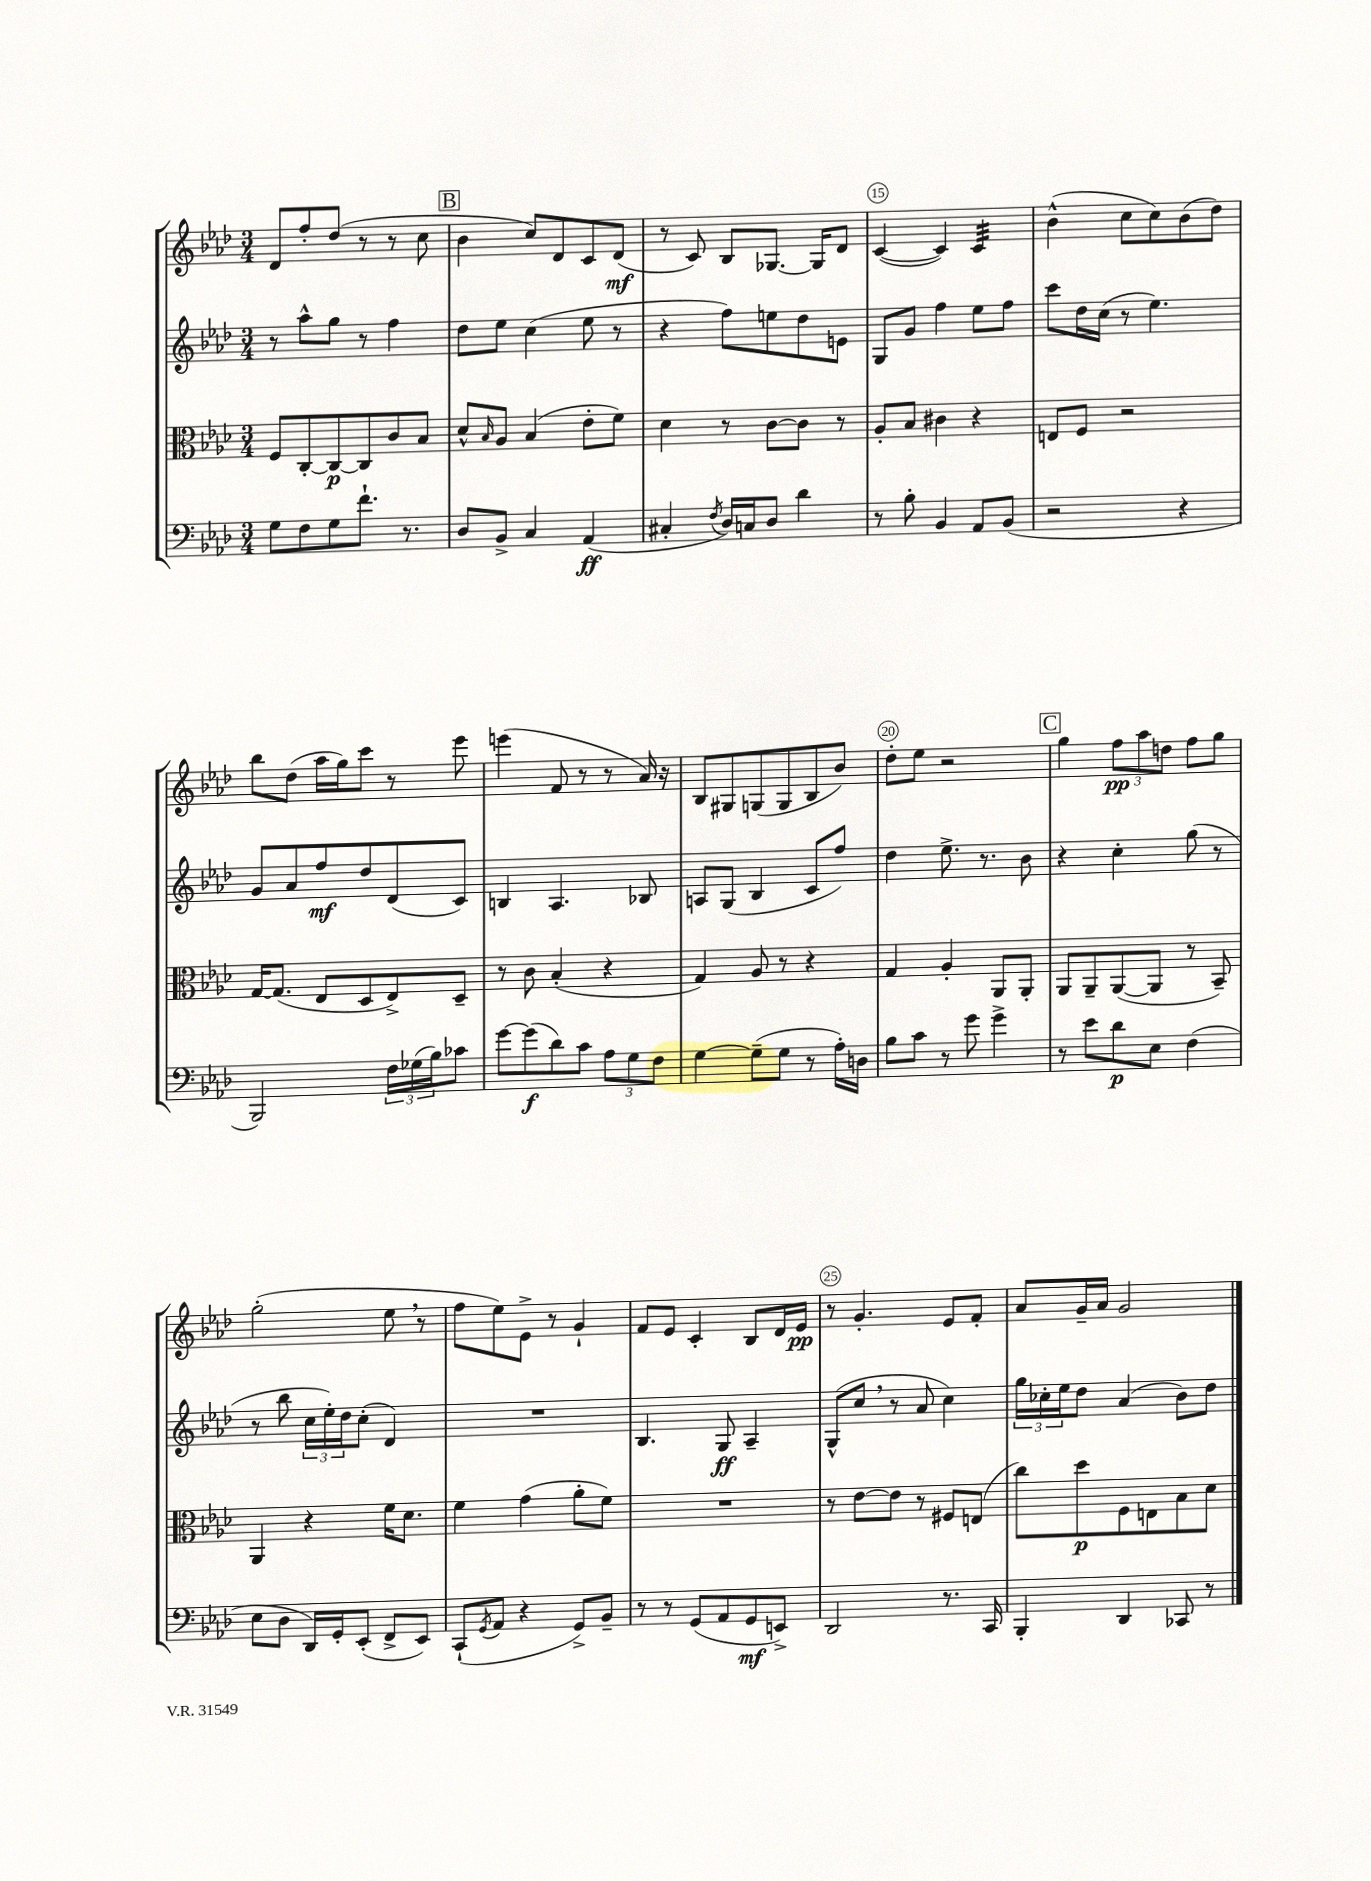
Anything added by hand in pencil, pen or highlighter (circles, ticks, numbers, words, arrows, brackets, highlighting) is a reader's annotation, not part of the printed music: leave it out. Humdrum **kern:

**kern	**dynam	**kern	**dynam	**kern	**dynam	**kern	**dynam
*part4	*part4	*part3	*part3	*part2	*part2	*part1	*part1
*staff4	*staff4	*staff3	*staff3	*staff2	*staff2	*staff1	*staff1
*clefF4	*	*clefC3	*	*clefG2	*	*clefG2	*
*k[b-e-a-d-]	*	*k[b-e-a-d-]	*	*k[b-e-a-d-]	*	*k[b-e-a-d-]	*
*M3/4	*	*M3/4	*	*M3/4	*	*M3/4	*
=12	=12	=12	=12	=12	=12	=12	=12
8G\L	.	8F/L	.	8r	.	8d-/L	.
8F\	.	[8C'/	.	8aa-^^\L	.	8ff'/	.
8G\	.	8C/_	p	8gg\J	.	(8dd-/J	.
8.f`\J	.	8C/]	.	8r	.	8r	.
.	.	8c/	.	4ff\	.	8r	.
8.r	.	.	.	.	.	.	.
.	.	8B-/J	.	.	.	8cc\	.
!!LO:REH:place=s1:t=B
=13	=13	=13	=13	=13	=13	=13	=13
8D-/L	.	8d-^^/L	.	8dd-\L	.	4b-\	.
.	.	16qqB-/	.	.	.	.	.
8BB-^/J	.	8A-/J	.	8ee-\J	.	.	.
4C/	.	(4B-/	.	(4cc\	.	8cc/L)	.
.	.	.	.	.	.	8d-/	.
(4AA-/	ff	8e-'\L	.	8ee-\	.	8c/	.
.	.	8f\J)	.	8r	.	(8d-/J	mf
=14	=14	=14	=14	=14	=14	=14	=14
4C#X'/	.	4d-\	.	4r	.	8r	.
.	.	.	.	.	.	8c/)	.
8qF/	.	.	.	.	.	.	.
16D-/LL)	.	8r	.	8ff\L)	.	8B-/L	.
16Cn/J	.	.	.	.	.	.	.
8D-/J	.	[8c\L	.	8een\	.	[8.G-X/J	.
4d-\	.	8c\J]	.	8dd-\	.	.	.
.	.	.	.	.	.	16G-/KL]	.
.	.	8r	.	8en\J	.	8d-/J	.
=15	=15	=15	=15	=15	=15	=15	=15
8r	.	8A-'/L	.	8G/L	.	([4c/	.
8B-'\	.	8B-/J	.	8g/J	.	.	.
4BB-/	.	4c#X\	.	4ff\	.	4c/])	.
*	*	*	*	*	*	*tremolo	*
8AA-/L	.	4r	.	8ee-\L	.	32c/LLL	.
.	.	.	.	.	.	32c/	.
.	.	.	.	.	.	32c/	.
.	.	.	.	.	.	32c/	.
(8BB-/J	.	.	.	8ff\J	.	32c/	.
.	.	.	.	.	.	32c/	.
.	.	.	.	.	.	32c/	.
.	.	.	.	.	.	32c/JJJ	.
*	*	*	*	*	*	*Xtremolo	*
=16	=16	=16	=16	=16	=16	=16	=16
2r	.	8En/L	.	8ccc\L	.	(4b-^^\	.
.	.	8F/J	.	16dd-\L	.	.	.
.	.	.	.	(16cc\JJ	.	.	.
.	.	2r	.	8r	.	8cc\L	.
.	.	.	.	4.ee-\)	.	8cc\)	.
4r	.	.	.	.	.	(8b-\	.
.	.	.	.	.	.	8dd-\J)	.
!!LO:LB:g=z
=17	=17	=17	=17	=17	=17	=17	=17
2BBB-/)	.	[16G/KL	.	8g/L	.	8bb-\L	.
.	.	(8.G/J]	.	.	.	.	.
.	.	.	.	8a-/	.	(8dd-\J	.
.	.	8E-/L	.	8ff/	mf	16aa-\LL	.
.	.	.	.	.	.	16gg\J)	.
.	.	8D-/	.	8dd-/	.	8ccc\J	.
24F\LL	.	8E-^/)	.	(8d-/	.	8r	.
(24G-X\	.	.	.	.	.	.	.
24B-\J)	.	.	.	.	.	.	.
8c-X\J	.	8D-~/J	.	8c/J)	.	8eee-\	.
=18	=18	=18	=18	=18	=18	=18	=18
[8g\L	.	8r	.	4Bn/	.	(4eeen\	.
(8g\]	f	8c\	.	.	.	.	.
8d-\)	.	(4B-'/	.	4.A-/	.	8f/	.
8c\J	.	.	.	.	.	8r	.
12A-\L	.	4r	.	.	.	8r	.
12G\	.	.	.	.	.	.	.
.	.	.	.	8B-X/	.	16a-/)	.
12F\J	.	.	.	.	.	.	.
.	.	.	.	.	.	16r	.
=19	=19	=19	=19	=19	=19	=19	=19
[4G\	.	4G/)	.	8An/L	.	8B-/L	.
.	.	.	.	(8G/J	.	8G#X/	.
(8G~\L]	.	8A-/	.	4B-/	.	(8Gn/	.
8G\J	.	8r	.	.	.	8G/	.
8r	.	4r	.	8c/L	.	8B-/	.
16A-'\LL)	.	.	.	8ff/J)	.	8b-/J)	.
16Dn\JJ	.	.	.	.	.	.	.
=20	=20	=20	=20	=20	=20	=20	=20
8B-\L	.	4G/	.	4dd-\	.	8dd-'\L	.
8c\J	.	.	.	.	.	8ee-\J	.
8r	.	4A-'/	.	8.ee-^\	.	2r	.
8g\	.	.	.	.	.	.	.
.	.	.	.	8.r	.	.	.
4g^\	.	8AA-/L	.	.	.	.	.
.	.	8AA-'/J	.	8b-\	.	.	.
!!LO:REH:place=s1:t=C
=21	=21	=21	=21	=21	=21	=21	=21
8r	.	8AA-/L	.	4r	.	4gg\	.
8e-\L	.	8AA-~/	.	.	.	.	.
8d-\	p	([8AA-/	.	4cc'\	.	12ff\L	pp
.	.	.	.	.	.	12aa-\	.
8E-\J	.	8AA-/J]	.	.	.	.	.
.	.	.	.	.	.	12ddn\J	.
(4F\	.	8r	.	(8gg\	.	8ff\L	.
.	.	8BB-~/)	.	8r	.	8gg\J	.
!!LO:LB:g=z
=22	=22	=22	=22	=22	=22	=22	=22
8E-\L	.	4AA-/	.	8r	.	(2gg'\	.
8D-\J	.	.	.	8bb-\	.	.	.
16DD-/LL)	.	4r	.	24cc\LL	.	.	.
.	.	.	.	24ee-'\)	.	.	.
16GG'/J	.	.	.	.	.	.	.
.	.	.	.	24dd-\J	.	.	.
(8EE-'/J	.	.	.	(8cc'\J	.	.	.
8FF^/L	.	16f\KL	.	4d-/)	.	8ee-,\	.
.	.	8.d-\J	.	.	.	.	.
8EE-/J)	.	.	.	.	.	8r	.
=23	=23	=23	=23	=23	=23	=23	=23
(8CC`/L	.	4f\	.	2.r	.	8ff\L	.
8qGG/	.	.	.	.	.	.	.
8AA-/J	.	.	.	.	.	8ee-\)	.
4r	.	(4g\	.	.	.	8e-^\J	.
.	.	.	.	.	.	8r	.
8GG^/L)	.	8a-'\L	.	.	.	4g`/	.
8BB-~/J	.	8f\J)	.	.	.	.	.
=24	=24	=24	=24	=24	=24	=24	=24
8r	.	2.r	.	4.B-/	.	8f/L	.
8r	.	.	.	.	.	8e-/J	.
(8GG/L	.	.	.	.	.	4c'/	.
8AA-/	.	.	.	8G/	ff	.	.
8GG/	mf	.	.	4A-~/	.	8B-/L	.
8EEn^/J)	.	.	.	.	.	16d-/L	.
.	.	.	.	.	.	16e-/JJ	pp
=25	=25	=25	=25	=25	=25	=25	=25
2DD-/	.	8r	.	(8G^^/L	.	8r	.
.	.	[8e-\L	.	8cc,/J	.	4.g'/	.
.	.	8e-\J]	.	8r	.	.	.
.	.	8r	.	8a-/	.	.	.
8.r	.	8F#X/L	.	4cc\)	.	8e-/L	.
.	.	(8En/J	.	.	.	8f'/J	.
16CC/	.	.	.	.	.	.	.
=26	=26	=26	=26	=26	=26	=26	=26
4BBB-'/	.	8cc\L)	.	24gg\LL	.	8a-/L	.
.	.	.	.	24cc-X'\	.	.	.
.	.	.	.	24ee-\J	.	.	.
.	.	8dd-\	p	8dd-\J	.	16g~/L	.
.	.	.	.	.	.	16a-/JJ	.
4DD-/	.	8F\	.	(4a-/	.	2g/	.
.	.	8En\	.	.	.	.	.
8CC-X/	.	8B-\	.	8b-\L)	.	.	.
8r	.	8d-\J	.	8dd-\J	.	.	.
==	==	==	==	==	==	==	==
*-	*-	*-	*-	*-	*-	*-	*-
